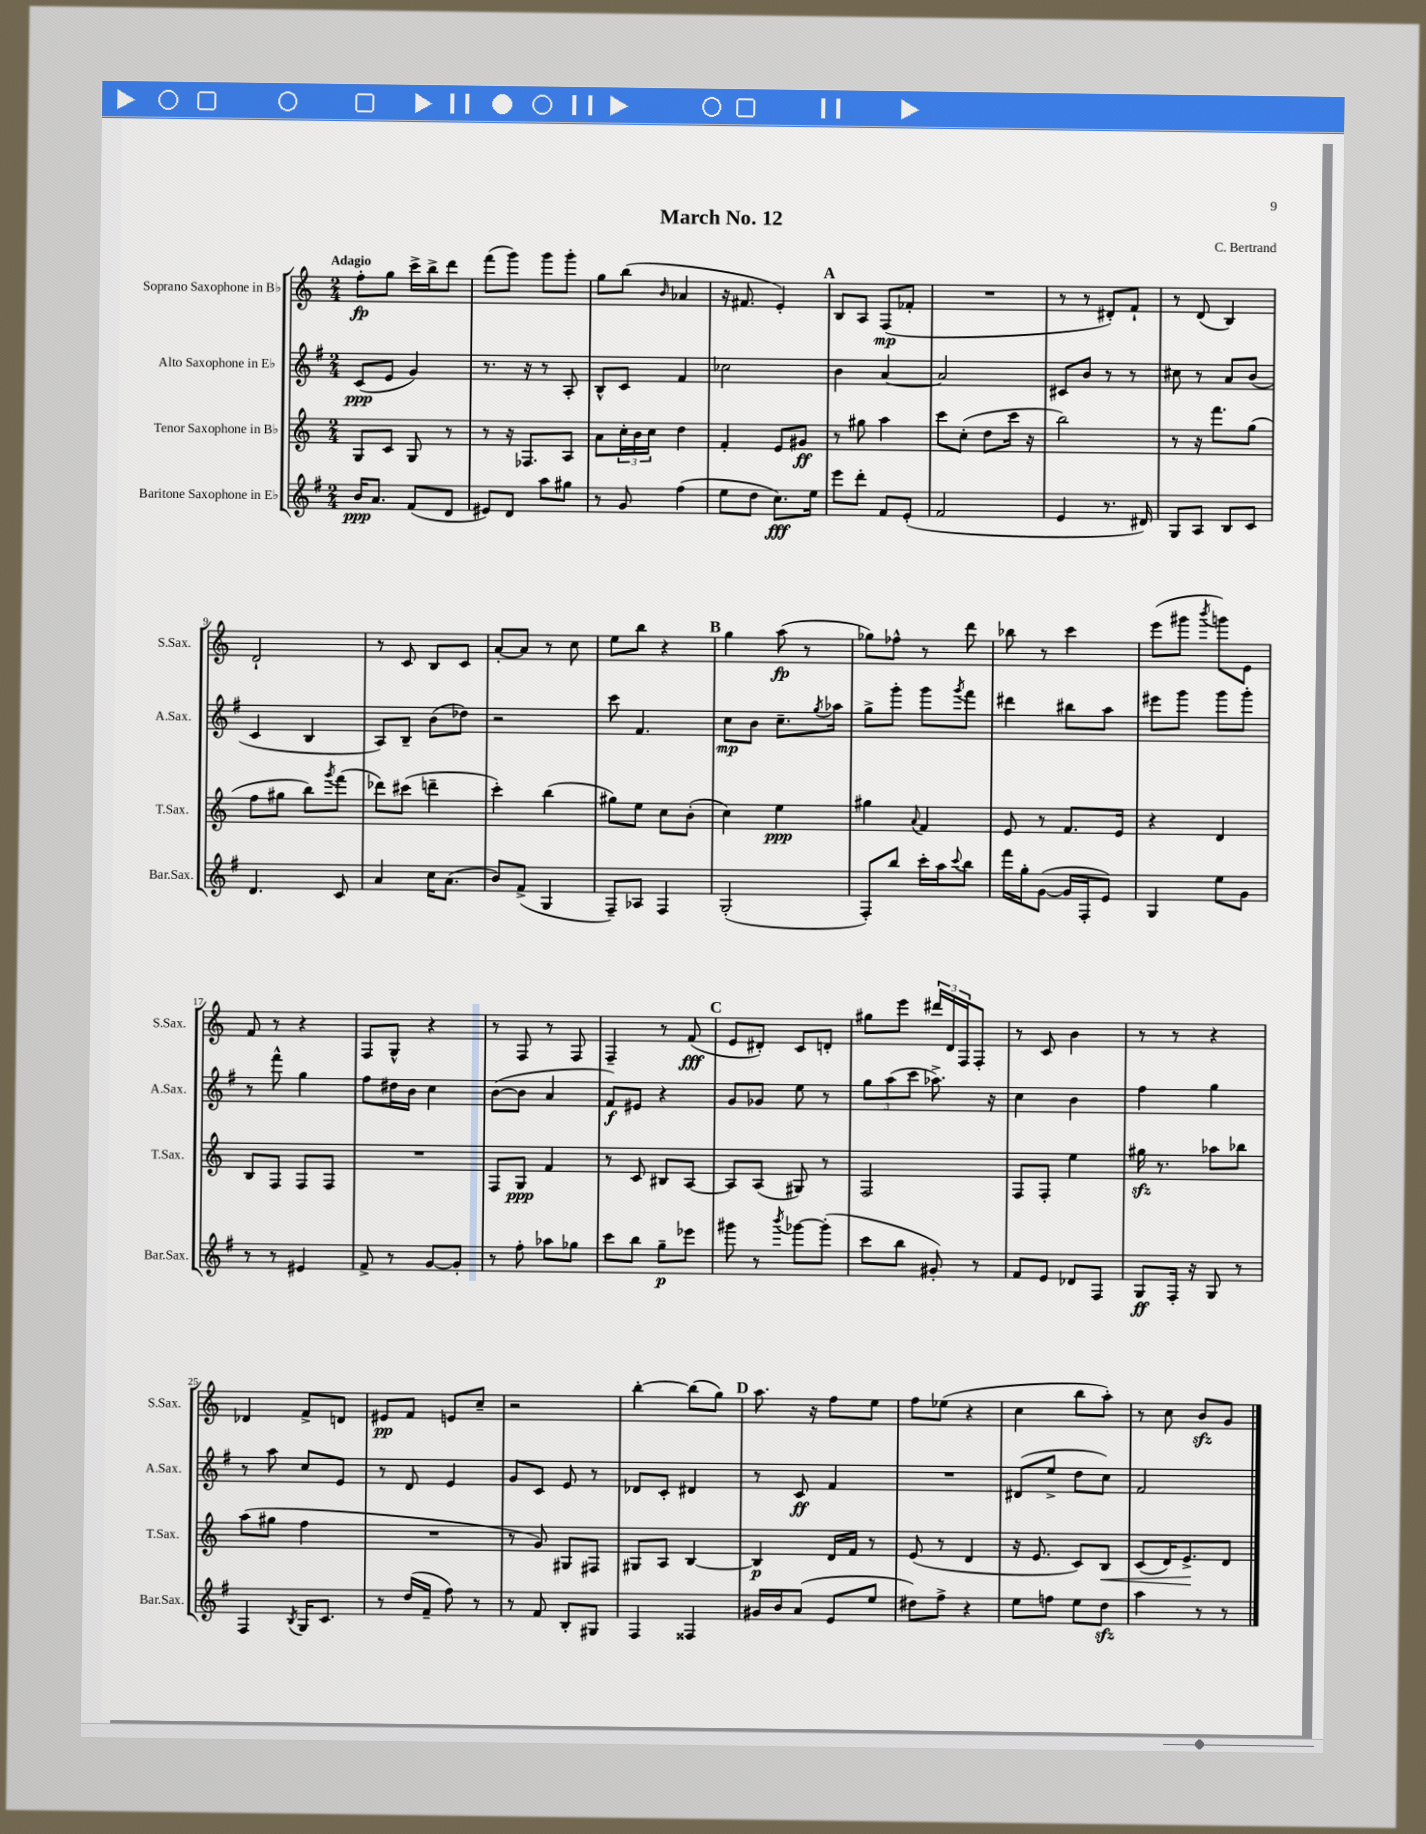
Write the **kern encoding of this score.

**kern	**kern	**kern	**kern
*staff4	*staff3	*staff2	*staff1
*clefG2	*clefG2	*clefG2	*clefG2
*k[f#]	*k[]	*k[f#]	*k[]
*M2/4	*M2/4	*M2/4	*M2/4
16b	8G	(8c	8ff'
8.a	.	.	.
.	8c	8e	8gg
(8f#	8G	4g)	16ccc^
.	.	.	16bb^
8d	8r	.	8ddd
=	=	=	=
8e#)	8r	8.r	(8fff
8d	16r	.	8ggg)
.	8.F-	16r	.
8aa	.	8r	8ggg
8gg#	8A	8A'	8ggg'
=	=	=	=
8r	8a	8B^^	8gg
8g	24cc'	8c	(8bb
.	24b	.	.
.	24cc	.	.
.	.	.	16qqb
(4ff#	4dd	4f#	4a-
=	=	=	=
8ee	4f'	2cc-	16r
.	.	.	8.f#
8dd	.	.	.
8.cc)	8e	.	4e')
.	8g#	.	.
16ee	.	.	.
=	=	=	=
8eee	8r	4b	8B
8ddd'	8gg#	.	8A
8f#	4aa	[4a	(8F
(8e'	.	.	8f-'
=	=	=	=
2f#	8ccc	2a]	2r
.	(8cc'	.	.
.	8dd	.	.
.	16ccc	.	.
.	16r	.	.
=	=	=	=
4e	2bb)	8c#	8r
.	.	8b	8r
8.r	.	8r	8d#')
.	.	8r	8f`
16d#)	.	.	.
=	=	=	=
8G	8r	8cc#	8r
8A	16r	8r	(8d
.	8.fff	.	.
8B	.	8a	4B)
8c	(8gg	(8b	.
=	=	=	=
4.d	8ff	4c	2d`
.	8gg#	.	.
.	8bb)	4B	.
.	8qggg	.	.
8c	(8fff	.	.
=	=	=	=
4a	8ddd-)	8A)	8r
.	(8ccc#	8B~	8c
16cc	4ddd~	(8b	8B
(8.a	.	.	.
.	.	8dd-)	8c
=	=	=	=
8b)	4ccc')	2r	[8a'
(8f#^	.	.	8a]
4G	(4bb	.	8r
.	.	.	8cc
=	=	=	=
8F#~)	8gg#)	8ccc	8ee
8A-	8ee	4.f#	8bb
4F#	8cc	.	4r
.	(8b'	.	.
=	=	=	=
(2G'	4cc)	8cc	4gg
.	.	8b	.
.	4ee	8.cc~	(8aa
.	.	.	8r
.	.	8qgg	.
.	.	16aa-	.
=	=	=	=
8F#')	4gg#	8gg^	8gg-)
8bb	.	8ggg'	8ff-^^
.	8qqa	.	.
16ccc'	4f	8ggg	8r
16aa	.	.	.
8qqccc	.	8qggg	.
8bb	.	8fff#	8ddd
=	=	=	=
16fff#	8e	4ddd#	8bb-
16gg'	.	.	.
([8g	8r	.	8r
16g]	8.f	8bb#	4ccc
16F#'	.	.	.
8e)	.	8aa	.
.	16e	.	.
=	=	=	=
4G	4r	8eee#	(8eee
.	.	8ggg	8ggg#
.	.	.	8qbbb
8ee	4d	8ggg	8ggg)
8g	.	8ggg'	8e
=	=	=	=
8r	8B	8r	8f
8r	8F	8fff#^^	8r
4e#	8F	4gg	4r
.	8F	.	.
=	=	=	=
8f#^	2r	8ff#	8F
8r	.	16dd#	8G^^
.	.	16b	.
[8g	.	4cc	4r
8g']	.	.	.
=	=	=	=
8r	8F	([8b	8r
8ff#'	8G	8b]	8F
8aa-	4f	4a	8r
8gg-	.	.	8F
=	=	=	=
8ccc	8r	8f#)	4F~
8bb	8c	8e#	.
8gg~	8B#	4r	8r
8eee-	[8A	.	(8f
=	=	=	=
8ggg#	8A]	8g	8e
8r	(8A	8g-	8d#')
8qbbb	.	.	.
[8ggg-	8G#)	8ee	8c
(8ggg-']	8r	8r	8d'
=	=	=	=
8ccc	2F	12gg	8gg#
.	.	(12aa	.
8bb	.	.	8eee
.	.	12ccc	.
8g#')	.	8.aa-^)	24ddd#
.	.	.	24d
.	.	.	24F
8r	.	.	8F'
.	.	16r	.
=	=	=	=
8f#	8F	4cc	8r
8e	8F'	.	8c
8d-	4ee	4b	4b
8F#	.	.	.
=	=	=	=
8G	16gg#	4ff#	8r
.	8.r	.	.
16F#'	.	.	8r
16r	.	.	.
8G	8aa-	4gg	4r
8r	8bb-	.	.
=	=	=	=
4F#	(8aa	8r	4d-
.	8gg#	8aa	.
8qB	.	.	.
16G	4ff	8cc	8f^
8.c	.	.	.
.	.	8e	8d
=	=	=	=
8r	2r	8r	8e#
(16dd	.	8d	8f
16f#~	.	.	.
8ff#)	.	4e	8e
8r	.	.	8cc~
=	=	=	=
8r	8r	8g	2r
8f#	8g)	8c	.
8B'	8G#	8e	.
8G#	8F#	8r	.
=	=	=	=
4F#	8G#	8d-	[4bb'
.	8A	8c'	.
4F##	[4B	4d#	(8bb]
.	.	.	8gg)
=	=	=	=
16g#	4B]	8r	8.aa
16b	.	.	.
(8a	.	8c	.
.	.	.	16r
8e	16d	4f#	8ff
.	16f	.	.
8ee	8r	.	8ee
=	=	=	=
8dd#)	(8e	2r	8ff
8ff#^	8r	.	(8ee-
4r	4d	.	4r
=	=	=	=
8ee	16r	(8d#	4cc
.	8.e	.	.
8ff	.	8ee^	.
8ee	8c)	8dd	8bb
8dd	8B	8cc)	8aa')
=	=	=	=
4aa	(8c	2f#	8r
.	16d)	.	8cc
.	8.e^	.	.
8r	.	.	8b
8r	8d	.	8g
==	==	==	==
*-	*-	*-	*-
